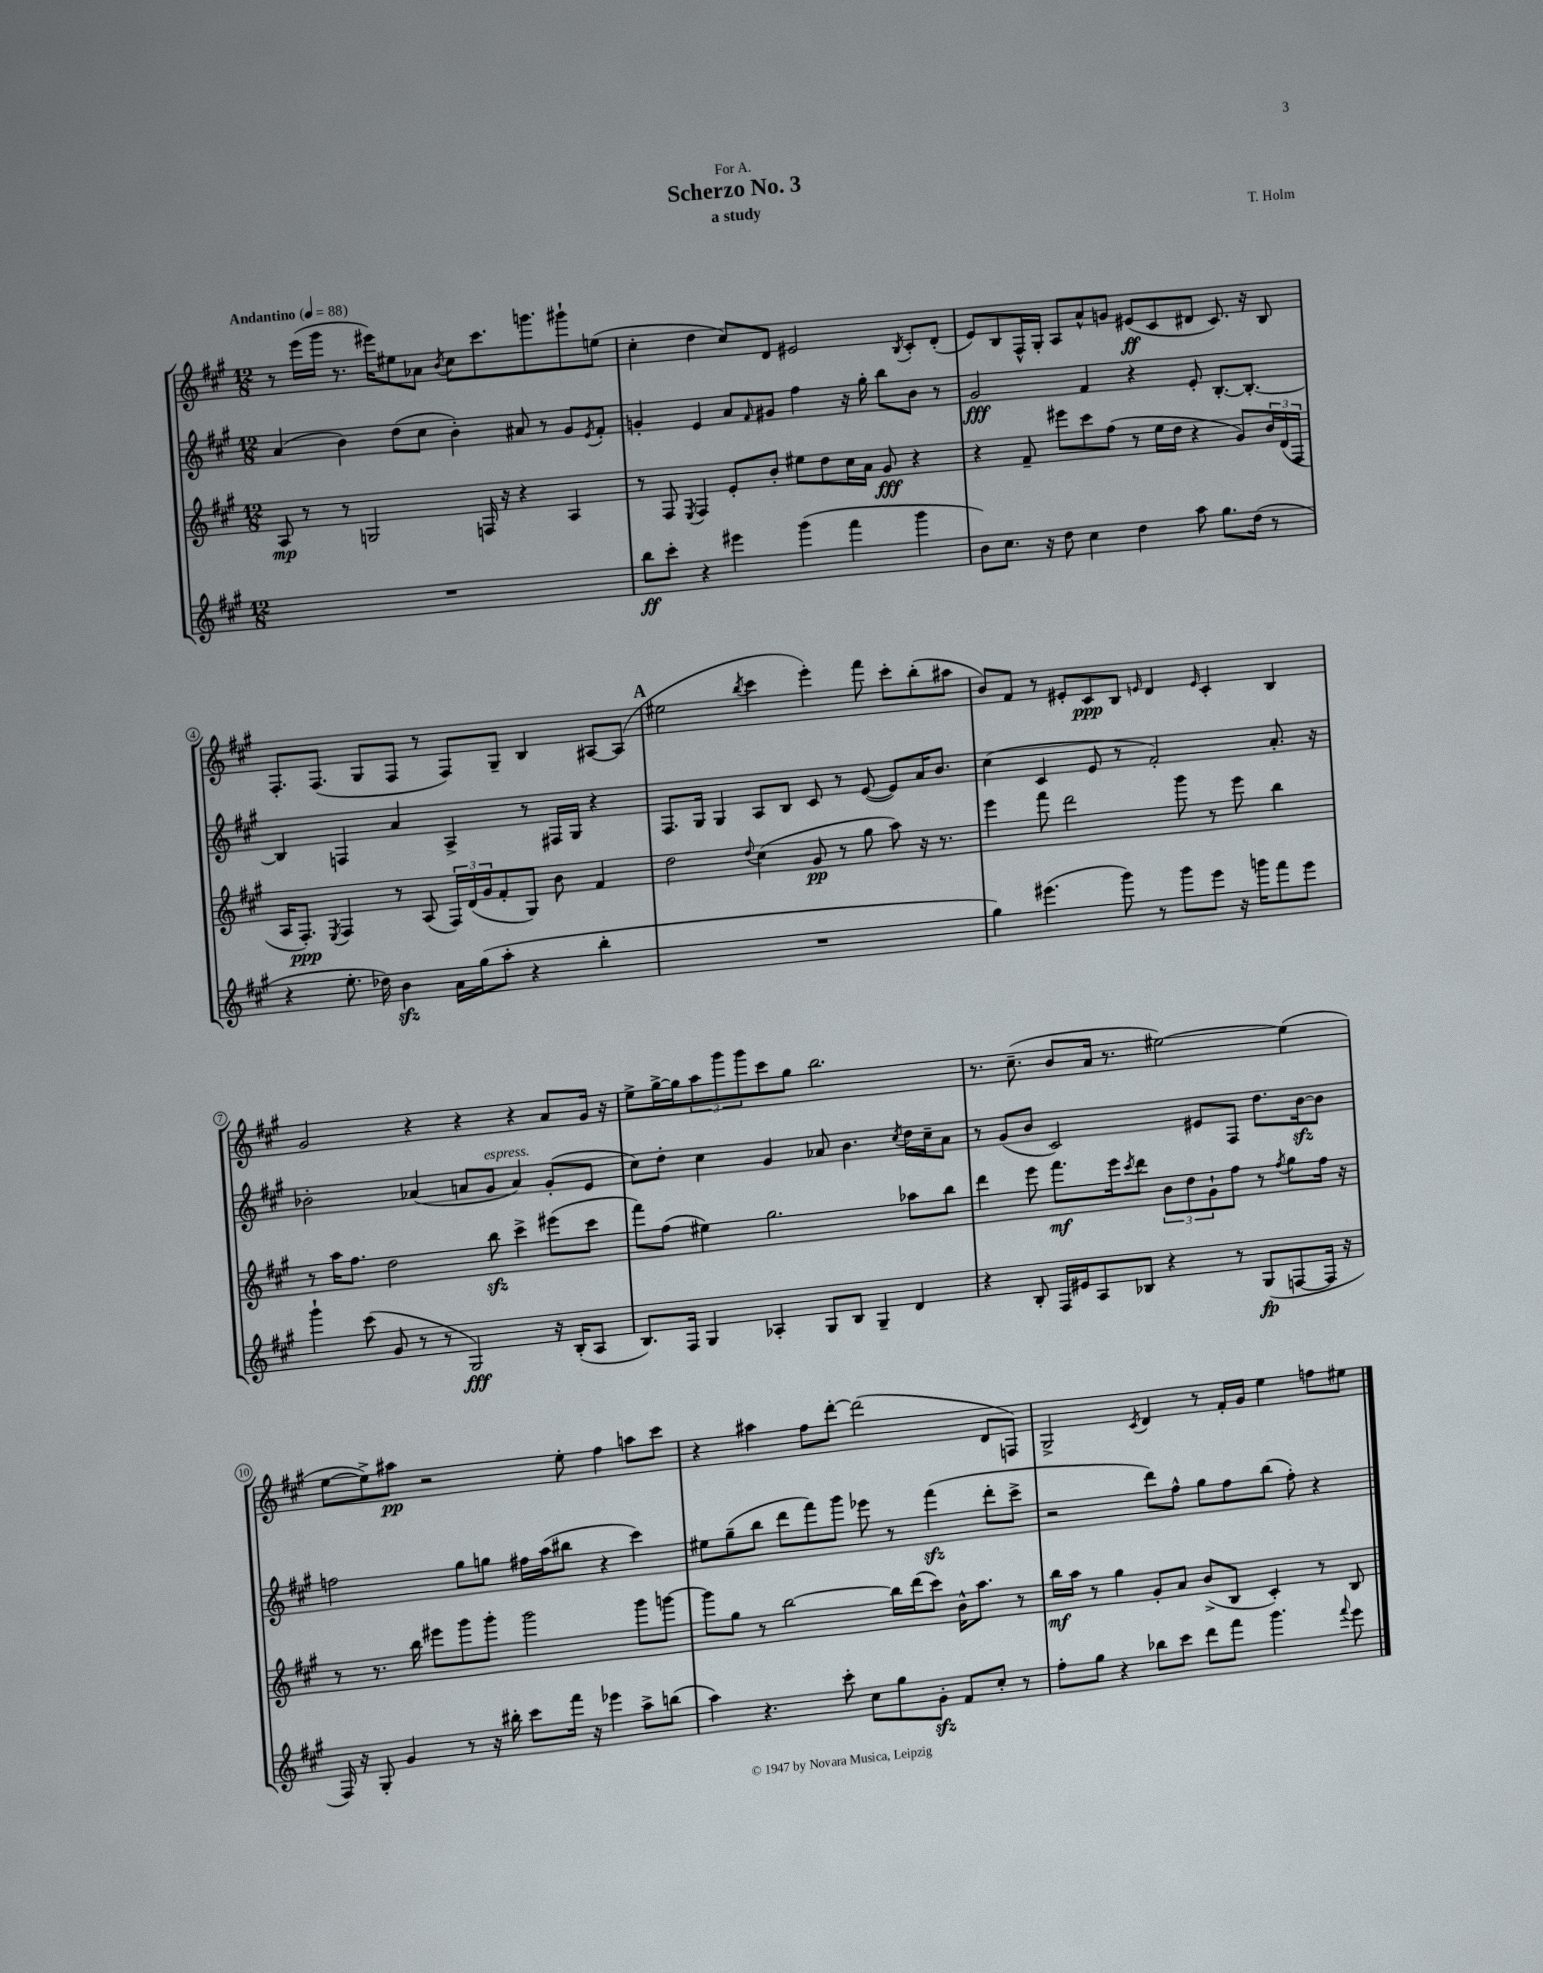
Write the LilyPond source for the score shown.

\header { title = "Scherzo No. 3" composer = "T. Holm" subtitle = "a study" dedication = "For A." }
<<
\new StaffGroup <<
\new Staff = "s0" {
    \clef treble \key a \major \numericTimeSignature \time 12/8 \tempo "Andantino" 4 = 88
    r8 e'''16( gis'''16 r8. eis'''16) eis''8 aes'8 \acciaccatura { b'8 } cis''8 cis'''8. g'''8. gis'''8-! e''8( |
    cis''4-. d''4 cis''8) d'8 eis'2 \acciaccatura { b8 } cis'8-. d'8-.( |
    e'8) b8 fis16-^ gis16-. a8 a'8-^ g'8 eis'8\ff( cis'8 dis'8 cis'8.) r16 b8 |
    fis8.-. fis8.( gis8 fis8 r8 fis8) gis8-- b4 ais8~ ais8( |
    \mark \markup { \bold "A" } eis''2 \acciaccatura { b''8 } cis'''4 e'''4-.) fis'''8 cis'''8-. b''8-.( ais''8 |
    b'8) fis'8 r8 eis'8-. cis'8\ppp b8 \grace { e'16 } d'4 \grace { e'16 } cis'4-. b4 |
    gis'2 r4 r4 r4 a'8 gis'16 r16 |
    e''8-> gis''16~-> gis''16 \tuplet 3/2 { a''8 gis'''8 gis'''8 } cis'''8 gis''8 b''2. |
    r8. cis''8.--( b'8 a'16 r8. eis''2~) eis''4( |
    e''8~ e''8->) ais''8\pp r2 e''8-. fis''4 a''8 cis'''8 |
    r4 ais''4 fis''8 d'''8~-. d'''2( d'8 f8) |
    gis2-> \acciaccatura { cis'8 } d'4 r8 fis'16-. gis'16 e''4 f''8 eis''8 \bar "|." |
}
\new Staff = "s1" {
    \clef treble \key a \major \numericTimeSignature \time 12/8
    a'4( b'4) d''8( cis''8 b'4-.) ais'8 r8 gis'8 \acciaccatura { e'8 } fis'8-. |
    g'4-. e'4 a'8 \grace { fis'16 } gis'8 fis''4 r16 gis''16-. b''8 b'8 r8 |
    gis'2\fff fis'4 r4 e'8-. b8.~-. b8.~-. |
    b4 f4 a'4 a4-> r8 fis16 gis16 r4 |
    \mark \markup { \bold "A" } fis8. gis16 gis4 a8 b8 cis'8 r8 e'8~( e'8) a'16 b'8. |
    cis''4( cis'4 e'8 r8 fis'2-.) a'8.-. r16 |
    bes'2-. aes'4( a'8 gis'8^\markup { \italic "espress." } a'4) gis'8-.( e'8 |
    cis''8) d''8-. cis''4 gis'4 aes'8 b'4. \acciaccatura { cis''8 } d''16 cis''16-- aes'8 |
    r8 gis'8( b'8 cis'2) eis'8 fis8 d''8. b'16~\sfz b'8 |
    f''2 gis''8 g''8 fis''16 a''16( bis''8 r4 cis'''4) |
    eis''8 gis''8--( b''8 d'''8 fis'''8) gis'''8 ees'''8 r8 fis'''4\sfz( d'''8-. cis'''8-> |
    r2 d'''8) fis''8-^ gis''8 fis''8 b''8( fis''8-.) r4 \bar "|." |
}
\new Staff = "s2" {
    \clef treble \key a \major \numericTimeSignature \time 12/8
    a8\mp r8 r8 g2 f16 r16 r4 a4 |
    r8 fis8 \acciaccatura { e8 } fis4 e'8-. b'8-. eis''8 d''8 cis''16 a'16 gis'8\fff r4 |
    r4 fis'8-- eis'''8 cis'''8 fis''8( r8 e''16 d''16 r4 gis'8) \tuplet 3/2 { b'16 d'16( fis16 } |
    a16 fis8.-.\ppp) \acciaccatura { e8 } fis4 r8 a8( \tuplet 3/2 { fis16) d'16( gis'16 } fis'8-. gis8) b'8 fis'4 |
    \mark \markup { \bold "A" } d''2 \appoggiatura { d''8 } cis''4( gis'8\pp r8 gis''8 a''8) r16 r8. |
    e'''4 fis'''8 d'''2 gis'''8 r8 e'''8 b''4 |
    r8 a''16 fis''8. d''2 b''8\sfz cis'''4-> eis'''8( cis'''8 |
    fis'''8) fis''8( eis''4) gis''2. aes''8 b''8 |
    d'''4 e'''8 fis'''8.\mf e'''16 \acciaccatura { cis'''8 } d'''8 \tuplet 3/2 { b'8 d''8 gis'8-! } fis''8 r8 \acciaccatura { fis''8 } gis''8 fis''16 r16 |
    r8 r8. b''16 eis'''8 gis'''8 gis'''8-. gis'''2 gis'''8 g'''8~ |
    g'''8 gis''8 r8 b''2~ b''16 d'''16( cis'''8) b'16-^ a''8. r8 |
    b''16\mf a''16 r8 gis''4 gis'8-. a'8 b'8->( b8 cis'4-.) r8 b8 \bar "|." |
}
\new Staff = "s3" {
    \clef treble \key a \major \numericTimeSignature \time 12/8
    R1. |
    b''8\ff cis'''8-. r4 eis'''4 gis'''4( fis'''4 gis'''4 |
    b'8) cis''8. r16 d''8 cis''4 d''4 a''8 gis''8. d''16( r8 |
    r4 e''8.-. des''16) b'4\sfz a'16 gis''16( a''8-. r4 b''4-. |
    \mark \markup { \bold "A" } R1. |
    gis''4) eis'''4.( gis'''8) r8 gis'''8 eis'''8 r16 g'''16 fis'''8 eis'''8 |
    gis'''4-! cis'''8( gis'8 r8 r8 gis2\fff) r16 b16-.( a8 |
    b8.) fis16 gis4 aes4-. gis8 b8 gis4-- d'4 |
    r4 b8-. fis16 eis'16 a8 bes8 r4 r8 gis8\fp( f8~ f16 r16 |
    fis16) r16 gis8-. gis'4 r8 r16 bis''16-. cis'''8 fis'''16 r16 ees'''4 a''8-> b''8( |
    a''4) r4. cis'''8-. cis''8 gis''8 gis'8-.\sfz fis'8 cis''8-. r8 |
    fis''8-. gis''8 r4 bes''8 cis'''8 d'''8 fis'''8 gis'''4. \appoggiatura { fis'''8 } e'''8 \bar "|." |
}
>>
>>
\layout { \context { \Score \override BarNumber.stencil = #(make-stencil-circler 0.1 0.3 ly:text-interface::print) } }
